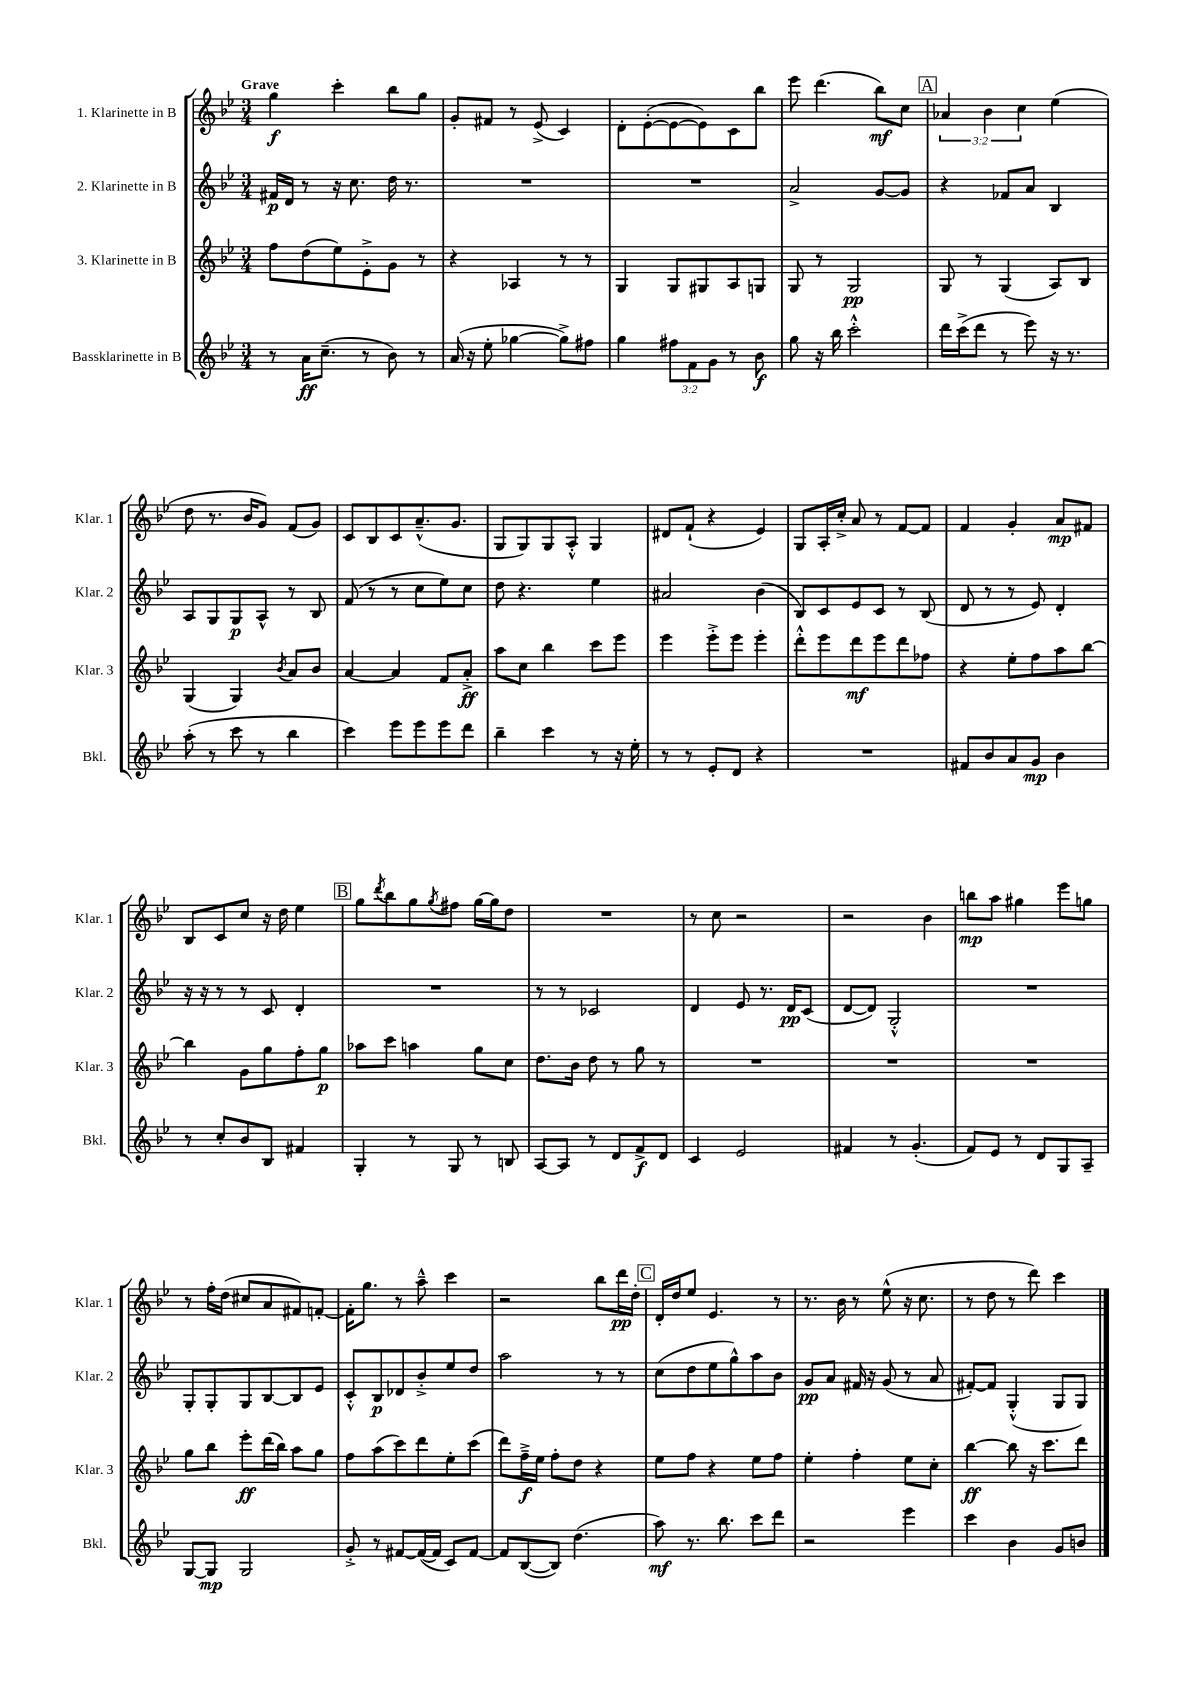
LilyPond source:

<<
\new StaffGroup <<
\new Staff = "s0" \with { instrumentName = "1. Klarinette in B" shortInstrumentName = "Klar. 1" } {
    \clef treble \key bes \major \numericTimeSignature \time 3/4 \override Staff.TupletNumber.text = #tuplet-number::calc-fraction-text \tempo "Grave"
    g''4\f c'''4-. bes''8 g''8 |
    g'8-. fis'8 r8 ees'8->( c'4) |
    d'8-. ees'8~-.( ees'8~ ees'8) c'8 bes''8 |
    ees'''8 d'''4.( bes''8\mf) c''8 |
    \mark \markup { \box "A" } \tuplet 3/2 { aes'4 bes'4 c''4 } ees''4( |
    d''8 r8. bes'16 g'8) f'8( g'8) |
    c'8 bes8 c'8 a'8.---^( g'8. |
    g8 g8) g8 a8-.-^ g4 |
    dis'8 f'8-!( r4 ees'4) |
    g8 a16-. c''16-.-> a'8 r8 f'8~ f'8 |
    f'4 g'4-. a'8\mp fis'8 |
    bes8 c'8 c''8 r16 d''16 ees''4 |
    \mark \markup { \box "B" } g''8 \acciaccatura { d'''8 } bes''8 g''8 \acciaccatura { g''8 } fis''8 g''16~ g''16 d''8 |
    R2. |
    r8 c''8 r2 |
    r2 bes'4 |
    b''8\mp a''8 gis''4 ees'''8 g''8 |
    r8 f''16-. d''16( cis''8 a'8 fis'8) f'8~-. |
    f'16-. g''8. r8 a''8---^ c'''4 |
    r2 bes''8 d'''16\pp d''16-. |
    \mark \markup { \box "C" } d'16-. d''16 ees''8 ees'4. r8 |
    r8. bes'16 r8 ees''8-^( r16 c''8. |
    r8 d''8 r8 d'''8) c'''4 \bar "|." |
}
\new Staff = "s1" \with { instrumentName = "2. Klarinette in B" shortInstrumentName = "Klar. 2" } {
    \clef treble \key bes \major \numericTimeSignature \time 3/4
    fis'16\p d'16 r8 r16 c''8. d''16 r8. |
    R2. |
    R2. |
    a'2-> g'8~ g'8 |
    \mark \markup { \box "A" } r4 fes'8 a'8 bes4 |
    a8 g8 g8\p a8-^ r8 bes8 |
    f'8( r8 r8 c''8 ees''8) c''8 |
    d''8 r4. ees''4 |
    ais'2 bes'4( |
    bes8) c'8 ees'8 c'8 r8 bes8( |
    d'8 r8 r8 ees'8) d'4-. |
    r16 r16 r8 r8 c'8 d'4-. |
    \mark \markup { \box "B" } R2. |
    r8 r8 ces'2 |
    d'4 ees'8 r8. d'16\pp c'8( |
    d'8~ d'8) g2-.-^ |
    R2. |
    g8-. g8-. g8 bes8~ bes8 ees'8 |
    c'8-.-^ bes8\p des'8 bes'8-.-> ees''8 d''8 |
    a''2 r8 r8 |
    \mark \markup { \box "C" } c''8( d''8 ees''8 g''8-^) a''8 bes'8 |
    g'8\pp a'8 fis'16 r16 g'8( r8 a'8 |
    fis'8~-.) fis'8 g4-.-^( g8 g8) \bar "|." |
}
\new Staff = "s2" \with { instrumentName = "3. Klarinette in B" shortInstrumentName = "Klar. 3" } {
    \clef treble \key bes \major \numericTimeSignature \time 3/4
    f''8 d''8( ees''8) ees'8-.-> g'8 r8 |
    r4 aes4 r8 r8 |
    g4 g8 gis8 a8 g8 |
    g8 r8 g2\pp |
    \mark \markup { \box "A" } g8 r8 g4( a8) bes8 |
    g4( g4) \acciaccatura { bes'8 } a'8 bes'8 |
    a'4~ a'4 f'8 a'8-.->\ff |
    a''8 c''8 bes''4 c'''8 ees'''8 |
    ees'''4 ees'''8-.-> ees'''8 ees'''4-. |
    d'''8-.-^ ees'''8 d'''8\mf ees'''8 d'''8 fes''8 |
    r4 ees''8-. f''8 a''8 bes''8~ |
    bes''4 g'8 g''8 f''8-. g''8\p |
    \mark \markup { \box "B" } aes''8 c'''8 a''4 g''8 c''8 |
    d''8. bes'16 d''8 r8 g''8 r8 |
    R2. |
    R2. |
    R2. |
    g''8 bes''8 ees'''8-.\ff d'''16( bes''16) a''8 g''8 |
    f''8 a''8( c'''8) d'''8 ees''8-. c'''8( |
    d'''8) f''16--->\f ees''16 f''8-. d''8 r4 |
    \mark \markup { \box "C" } ees''8 f''8 r4 ees''8 f''8 |
    ees''4-. f''4-. ees''8 c''8-. |
    bes''4~\ff bes''8 r16 c'''8. d'''8 \bar "|." |
}
\new Staff = "s3" \with { instrumentName = "Bassklarinette in B" shortInstrumentName = "Bkl." } {
    \clef treble \key bes \major \numericTimeSignature \time 3/4 \override Staff.TupletNumber.text = #tuplet-number::calc-fraction-text
    r8 a'16\ff c''8.--( r8 bes'8) r8 |
    a'16( r16 ees''8-. ges''4~ ges''8->) fis''8 |
    g''4 \tuplet 3/2 { fis''8 f'8 g'8 } r8 bes'8\f |
    g''8 r16 bes''16 c'''2-.-^ |
    \mark \markup { \box "A" } d'''16 c'''16->( d'''8 r8 ees'''8) r16 r8. |
    a''8-.( r8 c'''8 r8 bes''4 |
    c'''4) ees'''8 ees'''8 ees'''8 d'''8 |
    bes''4-- c'''4 r8 r16 ees''16-. |
    r8 r8 ees'8-. d'8 r4 |
    R2. |
    fis'8 bes'8 a'8 g'8\mp bes'4 |
    r8 c''8-. bes'8 bes8 fis'4 |
    \mark \markup { \box "B" } g4-. r8 g8 r8 b8 |
    a8~ a8 r8 d'8 f'8->\f d'8 |
    c'4 ees'2 |
    fis'4 r8 g'4.-.( |
    f'8) ees'8 r8 d'8 g8 a8-- |
    g8~ g8\mp g2 |
    g'8-.-> r8 fis'8~ fis'16~( fis'16 c'8) fis'8~ |
    fis'8 bes8~( bes8) d''4.( |
    \mark \markup { \box "C" } a''8\mf) r8. bes''8. c'''8 d'''8 |
    r2 ees'''4 |
    c'''4 bes'4 g'8 b'8 \bar "|." |
}
>>
>>
\layout { \context { \Score \remove "Bar_number_engraver" } }
